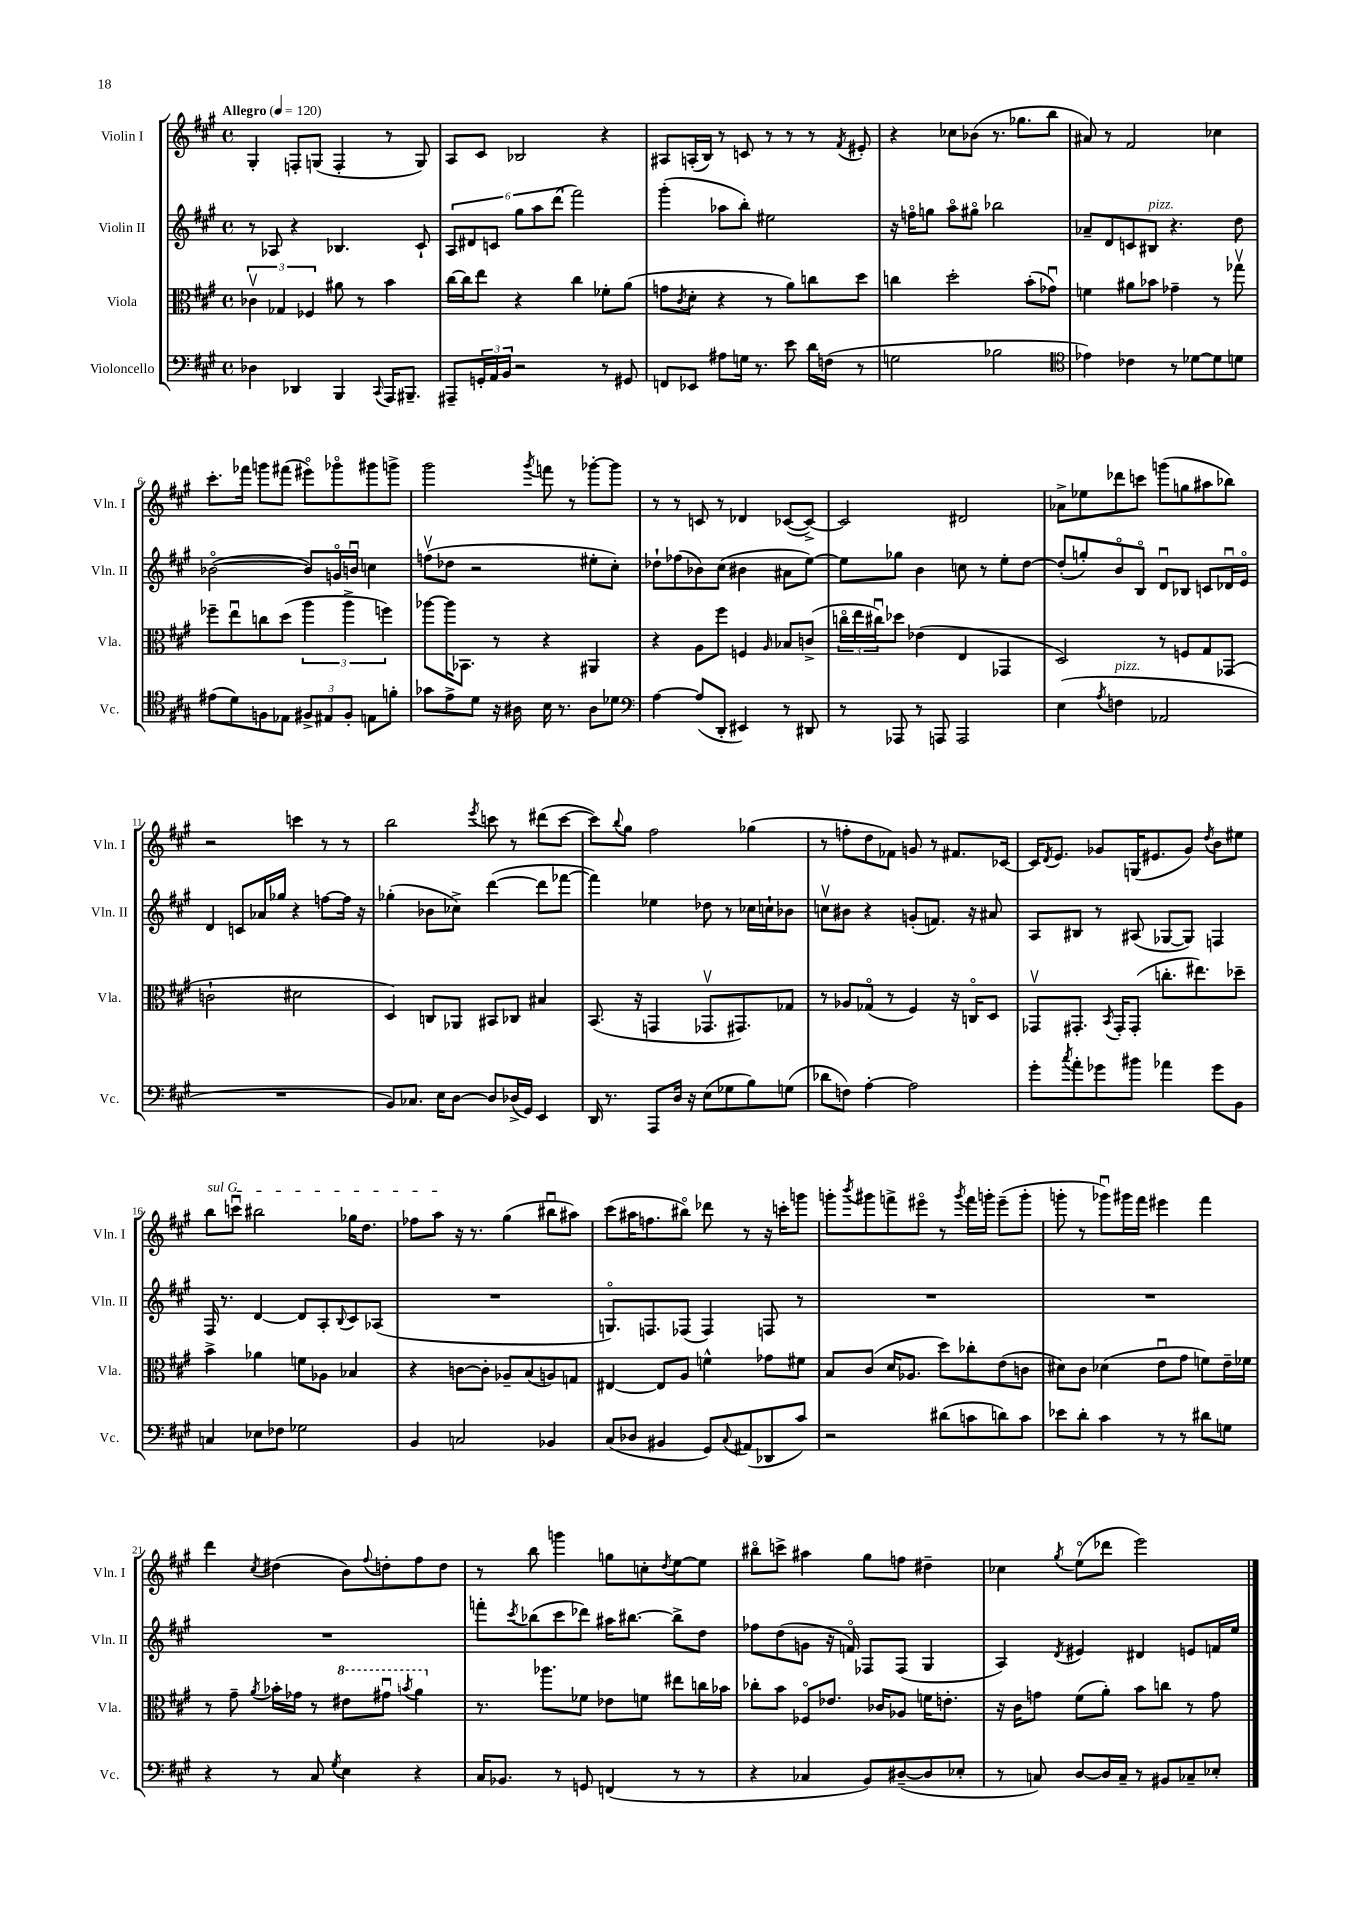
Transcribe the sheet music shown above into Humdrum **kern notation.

**kern	**kern	**kern	**kern
*staff4	*staff3	*staff2	*staff1
*clefF4	*clefC3	*clefG2	*clefG2
*k[f#c#g#]	*k[f#c#g#]	*k[f#c#g#]	*k[f#c#g#]
*M4/4	*M4/4	*M4/4	*M4/4
*met(c)	*met(c)	*met(c)	*met(c)
*MM120	*MM120	*MM120	*MM120
4D-	6c-v	8r	4G#'
.	.	8A-	.
.	6G-	.	.
4DD-	.	4r	8F'
.	6F-	.	.
.	.	.	(8G
4BBB	8a#	4.B-	4F'
.	8r	.	.
8qqCC#	.	.	.
16AAA	4b	.	8r
8.BBB#~	.	.	.
.	.	8c#`	8G)
=	=	=	=
8AAA#~	[16cc#	12A	8A
.	16cc#]	.	.
.	.	12d#	.
24GG'	8ee	.	8c#
24AA	.	12c	.
24BB	.	.	.
2r	4r	12gg#	2B-
.	.	12aa	.
.	.	(12ddd	.
.	4cc#	2fff#)	.
8r	8f-'	.	4r
8GG#	(8a	.	.
=	=	=	=
8FF	8g	(4ggg#'	8A#
.	8qc#	.	.
8EE-	8d'	.	(16A'
.	.	.	16B)
8A#	4r	8aa-	8r
16G	.	8bb')	8c
8.r	.	.	.
.	8r	2ee#	8r
8e	8a)	.	8r
16d	8cc	.	8r
(16F	.	.	.
.	.	.	8qf#
8r	8dd	.	8e#'
=	=	=	=
2G	4cc	16r	4r
.	.	16ffo	.
.	.	8gg	.
.	2dd'	8aao	8cc-
.	.	8gg#o	(8b-
2B-	.	2bb-	8.r
.	.	.	8.gg-
.	(8b'	.	.
.	8g-u)	.	8bb
=	=	=	=
*clefC4	*	*	*
4e-)	4f	8a-~	8a#)
.	.	8d	8r
4c-	8a#	8c	2f#
.	8b-	8B#	.
8r	4g-~	4.r	.
[8d-	.	.	.
8d-]	8r	.	4cc-
8d	8gg-v	8dd	.
=	=	=	=
(8e#	8ff-~	([2b-o	8.ccc#'
8d)	8eeu	.	.
.	.	.	16fff-
8F	8cc	.	8ggg
8E-	(8dd	.	(8fff#
12F#^	6aa	8b-])	8eee#o)
12E#	.	.	.
.	.	16go	8ggg-o
12F#'	6aa^	.	.
.	.	16bu	.
8E	.	4cc	8ggg#
.	6ff)	.	.
8f'	.	.	8ggg^
=	=	=	=
8g-	[8aa-	(8ffv	2ggg#
8e^	16aa-]	8dd-	.
.	8.BB-	.	.
8d	.	2r	.
16r	8r	.	.
16A#	.	.	.
.	.	.	8qggg#
16B	4r	.	8fff
8.r	.	.	.
.	.	.	8r
8A#	4AA#	8ee#'	[8ggg-'
8d-	.	8cc#')	8ggg-]
=	=	=	=
*clefF4	*	*	*
[4A	4r	8dd-`	8r
.	.	(8ff-	8r
(8A]	8A	8b-)	8c
8DD'	8ff#	(8cc#	8r
4EE#)	4F	4b#	4d-
.	16qqA	.	.
8r	8B-	8a#	([8c-
8DD#	(8c^	[8ee)	8c-^_)
=	=	=	=
8r	24cco	8ee]	2c-]
.	24ee	.	.
.	24cc#u)	.	.
8AAA-	8dd-	8gg-	.
8r	(4e-	4b	.
8AAA	.	.	.
2AAA	4E	8cc	2d#
.	.	8r	.
.	4GG-	8ee'	.
.	.	[8dd	.
=	=	=	=
(4E	2D)	(8dd']	8a-^
.	.	8gg')	8ee-
8qA	.	.	.
4F	.	8bo	8ddd-
.	.	8Bo	8ccc
2AA-	8r	8du	(8ggg
.	8F	8B-	8gg
.	8G#	8c	8aa#
.	(8GG-	16d-u	8bb-)
.	.	16eo	.
=	=	=	=
1r	2c`	4d	2r
.	.	8c	.
.	.	16a-	.
.	.	16gg-	.
.	2d#	4r	4ccc
.	.	[8ff	8r
.	.	16ff]	8r
.	.	16r	.
=	=	=	=
8BB)	4D)	(4gg-'	2bb
8.C-	.	.	.
.	8C	8b-	.
16E	.	.	.
[8D	8AA-	8cc-^)	.
.	.	.	8qeee
8D]	8BB#	([4ddd	8ccc
(16D-^	8C-	.	8r
16GG#)	.	.	.
4EE	4B#	8ddd]	(8ddd#
.	.	[8fff-	[8ccc
=	=	=	=
16DD	(8.BB	4fff-])	8ccc])
8.r	.	.	.
.	.	.	8qqbb
.	.	.	8gg#
.	16r	.	.
8AAA	4GG	4ee-	2ff#
16D	.	.	.
16r	.	.	.
(8E	8.GG-v	8dd-	.
8G-	.	8r	.
.	8.GG#)	.	.
8B)	.	16cc-	(4gg-
.	.	16cc`	.
(8G	8G-	8b-	.
=	=	=	=
8d-	8r	8ccv	8r
8F)	8A-	8b#	8ff'
[4A'	(8G-o	4r	8dd
.	8r	.	8f-)
2A]	4F#)	(8g'	8g
.	.	8.f)	8r
.	16r	.	8.f#
.	16Co	16r	.
.	8D	8a#	.
.	.	.	[16c-
=	=	=	=
8g#'	8GG-v	8A	16c-]
.	.	.	8qd
.	.	.	8.e
8qcc#	.	.	.
8a'	8.GG#'	8B#	.
8g-	.	8r	8g-
.	8qBB	.	.
.	16GG#'	.	.
8b#	(8GG#'	(8A#	(16G
.	.	.	8.e#
4a-	8.cc'	[8G-	.
.	.	8G-])	8g-)
.	8.ee#)	.	.
.	.	.	8qdd
8g-	.	4F	8b
8BB	8dd-~	.	8ee#
=	=	=	=
4C	4b^	16F#	8bb
.	.	8.r	.
.	.	.	8cccu
8E-	4a-	[4d	2bb#
8F-	.	.	.
2G-	8f	8d]	.
.	8A-	8A'	.
.	.	8qqB	.
.	4B-	8c#	16gg-
.	.	.	8.dd
.	.	(8A-	.
=	=	=	=
4BB	4r	1r	8ff-
.	.	.	8aa
2C	[8c	.	16r
.	.	.	8.r
.	8c']	.	.
.	8A-~	.	(4gg#
.	(8B	.	.
4BB-	8A)	.	8bb#u
.	8G	.	8aa#)
=	=	=	=
(8C#	[4E#	8.Go)	(8ccc#
8D-	.	.	16aa#
.	.	8.F	8.ff
4BB#	8E#]	.	.
.	8A	(8F-	8bb#o)
8GG#)	4f^^	4F-)	8ddd-
8qqC#	.	.	.
(8AA#	.	.	8r
8DD-	8g-	8F	16r
.	.	.	16ccc'
8c#)	8f#	8r	8ggg
=	=	=	=
2r	8B	1r	8ggg'
.	.	.	8qbbb
.	(8c#	.	8ggg#
.	16d	.	8fff^
.	8.A-	.	.
.	.	.	8eee#o
(8d#	8dd)	.	8r
.	.	.	8qggg#
8c	8cc-'	.	16fff
.	.	.	16ggg'
8d)	(8e	.	(8eee#~
8c	8c	.	8ggg'
=	=	=	=
8e-	8d#)	1r	8ggg'
8d'	8c#	.	8r
4c#	(4d-	.	8ggg-u)
.	.	.	16ggg#
.	.	.	16fff#
8r	8eu	.	4eee#
8r	8g#	.	.
8d#	8f)	.	4fff#
8G	16e~	.	.
.	16f-	.	.
=	=	=	=
4r	8r	1r	4ddd
.	8g#~	.	.
.	8qa	.	8qcc#
8r	16b-'	.	(4dd#
.	16g-	.	.
8C#	8r	.	.
8qG#	.	.	.
4E	8ee#	.	8b)
.	.	.	8qqff#
.	8gg#u	.	8dd'
.	8qbb	.	.
4r	4aa	.	8ff#
.	.	.	8dd
=	=	=	=
16C#	8.r	8fff'	8r
8.BB-	.	.	.
.	.	8qccc#	.
.	.	(8bb-	8bb
.	8.aa-	.	.
8r	.	8ccc#	4ggg
8GG	8f-	8ddd-)	.
(4FF	8e-	16aa#	8gg
.	.	[8.bb#	.
.	8f	.	8cc'
.	.	.	8qdd
8r	8ee#	8bb#^]	[8ee
8r	16cc	8dd	8ee]
.	16b-	.	.
=	=	=	=
4r	8cc-'	8ff-	8bb#o
.	8b	(8dd	8ccc^
4C-	8F-o	8g	4aa#
.	8.e-	16r	.
.	.	16fo)	.
8BB)	.	8F-	8gg#
.	16c-	.	.
([8D#~	8A-	(8F-	8ff
8D#]	16f	4G#	4dd#~
.	8.e'	.	.
8E-'	.	.	.
=	=	=	=
8r	16r	4A)	4cc-
.	16c#	.	.
8C)	8g	.	.
.	.	8qd	8qgg#
[8D	(8f#	4e#	(8eeo
16D]	8a')	.	8ddd-
16C~	.	.	.
8r	8b	4d#	2eee)
8BB#	8cc	.	.
8C-~	8r	8e	.
8E-'	8g	16f	.
.	.	16ee	.
==	==	==	==
*-	*-	*-	*-
